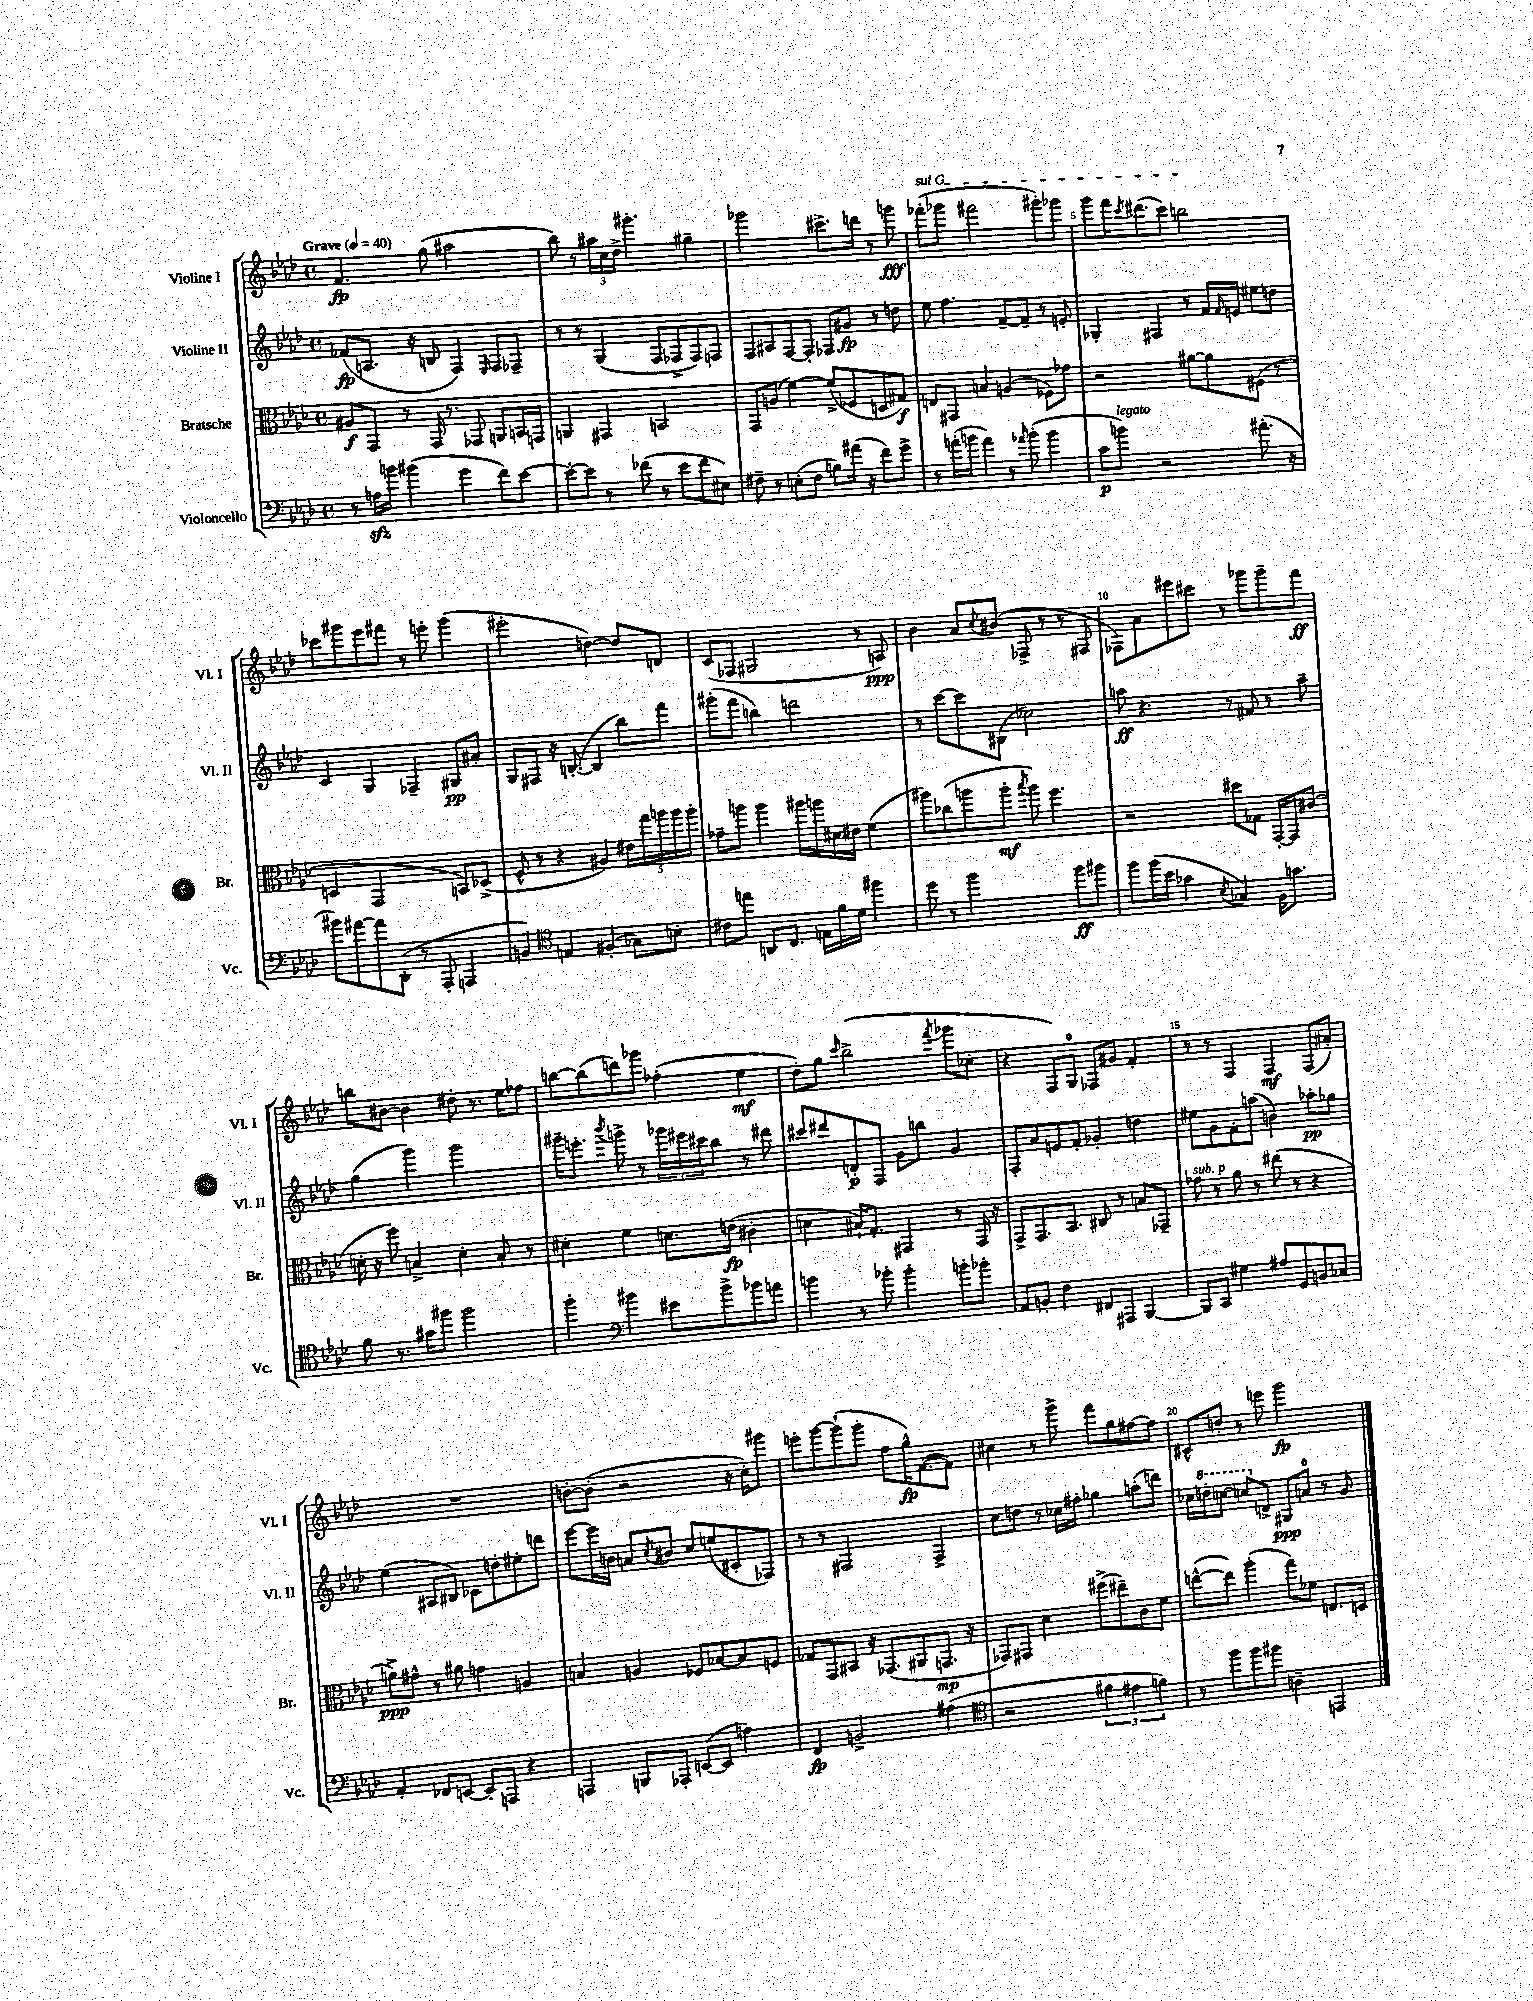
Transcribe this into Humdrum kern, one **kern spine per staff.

**kern	**dynam	**kern	**dynam	**kern	**dynam	**kern	**dynam
*part4	*part4	*part3	*part3	*part2	*part2	*part1	*part1
*staff4	*staff4	*staff3	*staff3	*staff2	*staff2	*staff1	*staff1
*I"Violoncello	*	*I"Bratsche	*	*I"Violine II	*	*I"Violine I	*
*I'Vc.	*	*I'Br.	*	*I'Vl. II	*	*I'Vl. I	*
*clefF4	*	*clefC3	*	*clefG2	*	*clefG2	*
*k[b-e-a-d-]	*	*k[b-e-a-d-]	*	*k[b-e-a-d-]	*	*k[b-e-a-d-]	*
*M4/4	*	*M4/4	*	*M4/4	*	*M4/4	*
*met(c)	*	*met(c)	*	*met(c)	*	*met(c)	*
*MM40	*	*MM40	*	*MM40	*	*MM40	*
=1	=1	=1	=1	=1	=1	=1	=1
!	!	!	!	!	!	!LO:TX:a:B:t=Grave	!
8r	.	8A#X/L	f	(8f-X/L	fp	4.f/	fp
16Anzz\LL	.	8GG/J	.	8.An/J	.	.	.
16bn\JJ	.	.	.	.	.	.	.
(4b#X\	.	8r	.	.	.	.	.
.	.	.	.	16r	.	.	.
.	.	16GG/	.	8Bn/	.	(8gg\	.
.	.	8.r	.	.	.	.	.
4g\	.	.	.	4F/)	.	2aa#X\	.
.	.	8GG-X/	.	.	.	.	.
.	.	.	.	16qqE-/	.	.	.
8f\L)	.	8AAn/L	.	8F/L	.	.	.
[8e-\J	.	16BBn/L	.	8F-X~/J	.	.	.
.	.	16GGn/JJ	.	.	.	.	.
=2	=2	=2	=2	=2	=2	=2	=2
8e-'\L_	.	4AAn/	.	8r	.	8bb-\)	.
8e-\J]	.	.	.	8r	.	8r	.
8r	.	4GG#X/	.	(4G/	.	24aa#X\LL	.
.	.	.	.	.	.	24cc\	.
.	.	.	.	.	.	24dd-^\JJ	.
(8f-X\	.	.	.	.	.	4.ggg#X'\	.
8r	.	2BBn/	.	8F/L	.	.	.
8e-\L	.	.	.	8F-X^/	.	.	.
8f-\	.	.	.	8F-/)	.	4gg#X~\	.
8E#X\J)	.	.	.	8Fn/J	.	.	.
=3	=3	=3	=3	=3	=3	=3	=3
8F#X~\	.	8GG/L	.	8F/L	.	2ggg-X\	.
8r	.	(8An/J	.	8A#X/	.	.	.
(8En'\L	.	[4f\)	.	[8F/	.	.	.
8F#\J	.	.	.	8F'/J]	.	.	.
8Bn\L)	.	(8f^/L]	.	8F-X/L	.	8.ccc#X^\L	.
(16a#X\Jk	.	8F-X/	.	8g#X/J	fp	.	.
16r	.	.	.	.	.	16dddn\Jk	.
8f\L)	.	8Dn/	.	8r	.	8r	.
8g^\J	.	8G#X/J)	f	8ddn\	.	8gggn\	fff
=4	=4	=4	=4	=4	=4	=4	=4
!	!	!	!	!	!	!LO:TX:a:i:t=sul G	!
8r	.	8En/L	.	8ee-\	.	(8fff-X'\L	.
(16an'\LL	.	8GG#X/J	.	4.ff\	.	8ggg-X\J	.
16bn\JJ	.	.	.	.	.	.	.
4a\)	.	4Bn/	.	.	.	2fff#X\	.
8r	.	(4An/	.	[8f~/L	.	.	.
16qqa-X/	.	.	.	.	.	.	.
(8b'\	.	.	.	8f~/J]	.	.	.
4b\	.	8F-X\L)	.	8r	.	8ggg#X'\L)	.
.	.	8g-X\J	.	8en'/	.	8ggg-X\J	.
=5	=5	=5	=5	=5	=5	=5	=5
8c\L	p	2r	.	4G-X'/	.	8ggg\L	.
!LO:TX:a:i:t=legato	!	!	!	!	!	!	!
8bn\J)	.	.	.	.	.	16fff\K	.
.	.	.	.	.	.	8qccc/	.
.	.	.	.	.	.	(8.ddd#X\	.
2r	.	.	.	4F#X/	.	.	.
.	.	.	.	.	.	8ccc\J)	.
.	.	[8a#X\L	.	8r	.	2bbn\	.
.	.	8a#\]	.	16f/LL	.	.	.
.	.	.	.	16qqf/	.	.	.
.	.	.	.	16en/JJ	.	.	.
(8.a#X'\	.	(8F#X\J	.	8ee#X\L	.	.	.
.	.	8r	.	8ddn\J	.	.	.
16r	.	.	.	.	.	.	.
!!LO:LB:g=z
=6	=6	=6	=6	=6	=6	=6	=6
8b#X\L)	.	4Dn/	.	4c/	.	8ccc-X\L	.
[8a#X\	.	.	.	.	.	8ggg#X\	.
8a#\]	.	2GG/	.	4G/	.	8eee-\	.
(8DD-'\J	.	.	.	.	.	8fff#X\J	.
8r	.	.	.	4F-X~/	.	8r	.
8AAA-'/	.	.	.	.	.	8eeen'\	.
4AAAn/	.	8BBn/L)	.	8G#X/L	pp	(4ggg#\	.
.	.	(8D-X^/J	.	8a#X'/J	.	.	.
=7	=7	=7	=7	=7	=7	=7	=7
4BBn/)	.	8F^^/	.	8G/L	.	2eee#X'\	.
.	.	8r	.	8F#X/J	.	.	.
*clefC4	*	*	*	*	*	*	*
4En/	.	4r	.	16r	.	.	.
.	.	.	.	([8.Bn'/	.	.	.
(4F#X'/	.	4A#X/)	.	4B/]	.	[4ddn\)	.
8G-X\L)	.	20e#X\LL	.	8bb-\L)	.	8dd/L]	.
.	.	20gg\	.	.	.	.	.
.	.	20aan\	.	.	.	.	.
8Bn'\J	.	.	.	8fff\J	.	8dn/J	.
.	.	20aa\	.	.	.	.	.
.	.	20aa'\JJ	.	.	.	.	.
=8	=8	=8	=8	=8	=8	=8	=8
8c#X\L	.	8g-X~\L	.	(8ggg#X'\L	.	(8c/L	.
8een\J	.	8aan\J	.	8fff\J	.	8F-X/J	.
8AAn/L	.	4aa\	.	4bbn\)	.	2G#X/	.
8.C/J	.	.	.	.	.	.	.
.	.	16aa#X\LL	.	2dddn\	.	.	.
16En\LL	.	16aan\	.	.	.	.	.
16f\	.	16d#X\	.	.	.	.	.
16d-\JJ	.	16e#X\JJ	.	.	.	.	.
4ff#X\	.	(4f\	.	.	.	8r	.
.	.	.	.	.	.	8An/)	ppp
=9	=9	=9	=9	=9	=9	=9	=9
8dd-\	.	8aa#X\L)	.	8r	.	4b-\	.
8r	.	(8cc-X\	.	[8ccc\L	.	.	.
2ff\	.	8aan\	.	8ccc\]	.	8a-/L	.
.	.	.	.	.	.	8qqcc/	.
.	.	8aa'\J	mf	(8B#X\J	.	(8b#X/J	.
.	.	8qbb-/	.	.	.	.	.
.	.	8aa\)	.	2cc-X\)	.	8F-X^/	.
.	.	4.ff\	.	.	.	8r	.
8ff\L	ff	.	.	.	.	8r	.
8ff#X\J	.	.	.	.	.	8F#X/	.
=10	=10	=10	=10	=10	=10	=10	=10
8ff\L	.	2r	.	8aan\	ff	8F-X\L)	.
(16ff\L	.	.	.	4.r	.	8a-\	.
16b-\JJ	.	.	.	.	.	.	.
4g-X\	.	.	.	.	.	8eee#X\	.
.	.	.	.	.	.	8ccc#X\J	.
8qB-/	.	.	.	.	.	.	.
4G-X/)	.	8dd#X\L	.	8r	.	8r	.
.	.	8G-X\J	.	8f#X/	.	8ggg-X\L	.
16F\KL	.	[16GG'/LL	.	8r	.	8ggg-~\	.
8.gn\J	.	16GG/J]	.	.	.	.	.
.	.	(8c#X/J	.	8aa~\	.	8fff\J	ff
!!LO:LB:g=z
=11	=11	=11	=11	=11	=11	=11	=11
8f\	.	16dn'\	.	(4gg\	.	8bbn\L	.
.	.	16r	.	.	.	.	.
8.r	.	8ff\)	.	.	.	[8b#X\J	.
.	.	4Bn^/	.	4ggg\)	.	4b#\]	.
16g#X\KL	.	.	.	.	.	.	.
8ff#X\J	.	.	.	.	.	.	.
2ff#\	.	4d'\	.	2ggg\	.	8dd#X'\	.
.	.	.	.	.	.	8.r	.
.	.	8B'/	.	.	.	.	.
.	.	.	.	.	.	16ee-\KL	.
.	.	8r	.	.	.	8ff-X\J	.
=12	=12	=12	=12	=12	=12	=12	=12
4ff'\	.	4d#X'\	.	16ggg#X~\KL	.	[8bbn\L	.
.	.	.	.	8.eeen'\J	.	.	.
.	.	.	.	.	.	(8bb\]	.
*clefF4	*	*	*	*	*	*	*
.	.	.	.	8qbbb-/	.	.	.
4b#X\	.	4f\	.	8gggn^\	.	8dddn\)	.
.	.	.	.	8r	.	8ggg-X\J	.
8e#X\L	.	8.dn\L	.	24ggg-X\LL	.	(4ff-X'\	.
.	.	.	.	24eee#X\	.	.	.
.	.	.	.	24ccc#X\J	.	.	.
8b#^\	.	.	.	8bb-\J	.	.	.
.	.	(16en\Jk	fp	.	.	.	.
8b-X\	.	4c#X'\	.	8r	.	4ee-\	mf
8an\J	.	.	.	8ddd#X\	.	.	.
=13	=13	=13	=13	=13	=13	=13	=13
4bn\	.	4dn\	.	8ccc#X/L	.	8dd-'\L)	.
.	.	.	.	8ddd#X/	.	8gg\J	.
.	.	.	.	.	.	16qqccc/	.
8r	.	16B#X`/KL)	.	8dn'/	p	(2bb-^\	.
.	.	8.G'/J	.	.	.	.	.
8b-X'\	.	.	.	8F/J	.	.	.
4b-'\	.	4GG#X/	.	8g\L	.	.	.
.	.	.	.	8bbn\J	.	.	.
.	.	.	.	.	.	8qfff/	.
8bn'\L	.	8r	.	4g/	.	8ggg-X\L	.
8b-X'\J	.	16GG#/	.	.	.	8cc-X'\J	.
.	.	16r	.	.	.	.	.
=14	=14	=14	=14	=14	=14	=14	=14
8AA-/L	.	8GG^/L	.	8F'/L	.	4r	.
8BBn'/J	.	8.GG/	.	8a-/	.	.	.
4F\	.	.	.	8en/	.	8F/L)	.
.	.	8.BB-/J	.	.	.	.	.
.	.	.	.	8f'/J	.	8G/J	.
8FF#X/L	.	8C#X/	.	4g-X'/	.	8F-X/L	.
8AAA#X/J	.	8r	.	.	.	8g#X/J	.
[4BBB-/	.	8Bn/L	.	4ddn\	.	4f'/	.
.	.	8GG-X~/J	.	.	.	.	.
=15	=15	=15	=15	=15	=15	=15	=15
!	!	!LO:TX:a:i:t=sub. p	!	!	!	!	!
8BBB-/L]	.	8g-X\	.	8ee#X\L	.	8r	.
8CC/J	.	8r	.	8g\	.	8r	.
4G#X\	.	8a-\	.	8f'\	.	4F/	.
.	.	8r	.	(8aan\J	.	.	.
8A#X/L	.	(8ee#X\	.	4bn\)	.	4F/	mf
8GG/	.	8r	.	.	.	.	.
8BBn/	.	4r	.	8aa-X'\L	pp	(8F/L	.
8C-X/J	.	.	.	8gg-X\J	.	8a#X'/J)	.
!!LO:LB:g=z
=16	=16	=16	=16	=16	=16	=16	=16
4AA-'/	.	8an^\L)	ppp	(4ee-\	.	1r	.
.	.	8g#X^^\J	.	.	.	.	.
8FF-X/L	.	8r	.	8A#X/L	.	.	.
[8EEn/J	.	8a#X\	.	8B#X/J)	.	.	.
8EE'/L]	.	4gn\	.	8c-X\L	.	.	.
8AAAn/J	.	.	.	8ddn'\	.	.	.
4r	.	4An/	.	8ee#X'\	.	.	.
.	.	.	.	8dddn\J	.	.	.
=17	=17	=17	=17	=17	=17	=17	=17
4AAAn/	.	4Bn/	.	[8eee-\L	.	[8bn'\L	.
.	.	.	.	16eee-\L]	.	(8b'\J]	.
.	.	.	.	16bn\JJ	.	.	.
8BBBn/L	.	4An/	.	8an/L	.	2r	.
.	.	.	.	8qcc/	.	.	.
8AAA-X'/J	.	.	.	8b#X/J	.	.	.
([8EEn/L	.	8F-X/L	.	8cc/L	.	.	.
8EE/J]	.	[8B-X/	.	(8een/	.	.	.
4An\)	.	8B-/]	.	8c#X'/	.	16r	.
.	.	.	.	.	.	16cc'\KL)	.
.	.	8Fn/J	.	8F-X/J)	.	8ggg#X\J	.
=18	=18	=18	=18	=18	=18	=18	=18
4FF/	fp	8G-X/L	.	8r	.	8eeen'\L	.
.	.	8GG/	.	8r	.	[8ggg\	.
2BBn^/	.	8BB#X/J	.	2F#X/	.	(8ggg`\]	.
.	.	16r	.	.	.	8ggg'\J	.
.	.	(8.GG-X/L	.	.	.	.	.
.	.	.	.	.	.	8ff\L	.
.	.	8AA#X/	.	.	.	16gg^^\K)	fp
.	.	.	.	.	.	([8.f\	.
(4A#X\	.	8.GGn/J	mp	4F#^/	.	.	.
.	.	.	.	.	.	8f\J])	.
.	.	16r	.	.	.	.	.
=19	=19	=19	=19	=19	=19	=19	=19
*clefC4	*	*	*	*	*	*	*
2r	.	8GG-X/L)	.	8cc\L	.	4cc#X\	.
.	.	8GG#X/J	.	8ddn\J	.	.	.
.	.	4d-\	.	8r	.	8r	.
.	.	.	.	16cc-X\LL	.	8ggg^\	.
.	.	.	.	16ff#X'\JJ	.	.	.
6f#X\	.	(8ff#X^\L	.	4gg-X\	.	8fff\L	.
.	.	8ee#X~\)	.	.	.	8gg\	.
6e#X\	.	.	.	.	.	.	.
.	.	8c\	.	(8aan'\L	.	[8ff#X\	.
6fn\)	.	.	.	.	.	.	.
.	.	8f\J	.	8dddn\J)	.	8ff#\J]	.
=20	=20	=20	=20	=20	=20	=20	=20
8r	.	([8een^^\L	.	16cc-X\LL	.	8c#X^^/L	.
*	*	*	*	*8va	*	*	*
.	.	.	.	16dddn'\J	.	.	.
8ff\L	.	8ee\J])	.	[8cccn\J	.	8ddn'/J	.
8ff\	.	(4aa-'\	.	8cccn/L]	.	8r	.
*	*	*	*	*X8va	*	*	*
8ff#X\J	.	.	.	8dn^/J	.	8eeen\	.
4An~\	.	8gg\L)	.	8G#X/L	ppp	2ggg\	fp
.	.	8f-X\J	.	8an/J	.	.	.
4EEn/	.	8.En/L	.	8r	.	.	.
.	.	.	.	8g/	.	.	.
.	.	16Dn/Jk	.	.	.	.	.
==	==	==	==	==	==	==	==
*-	*-	*-	*-	*-	*-	*-	*-
